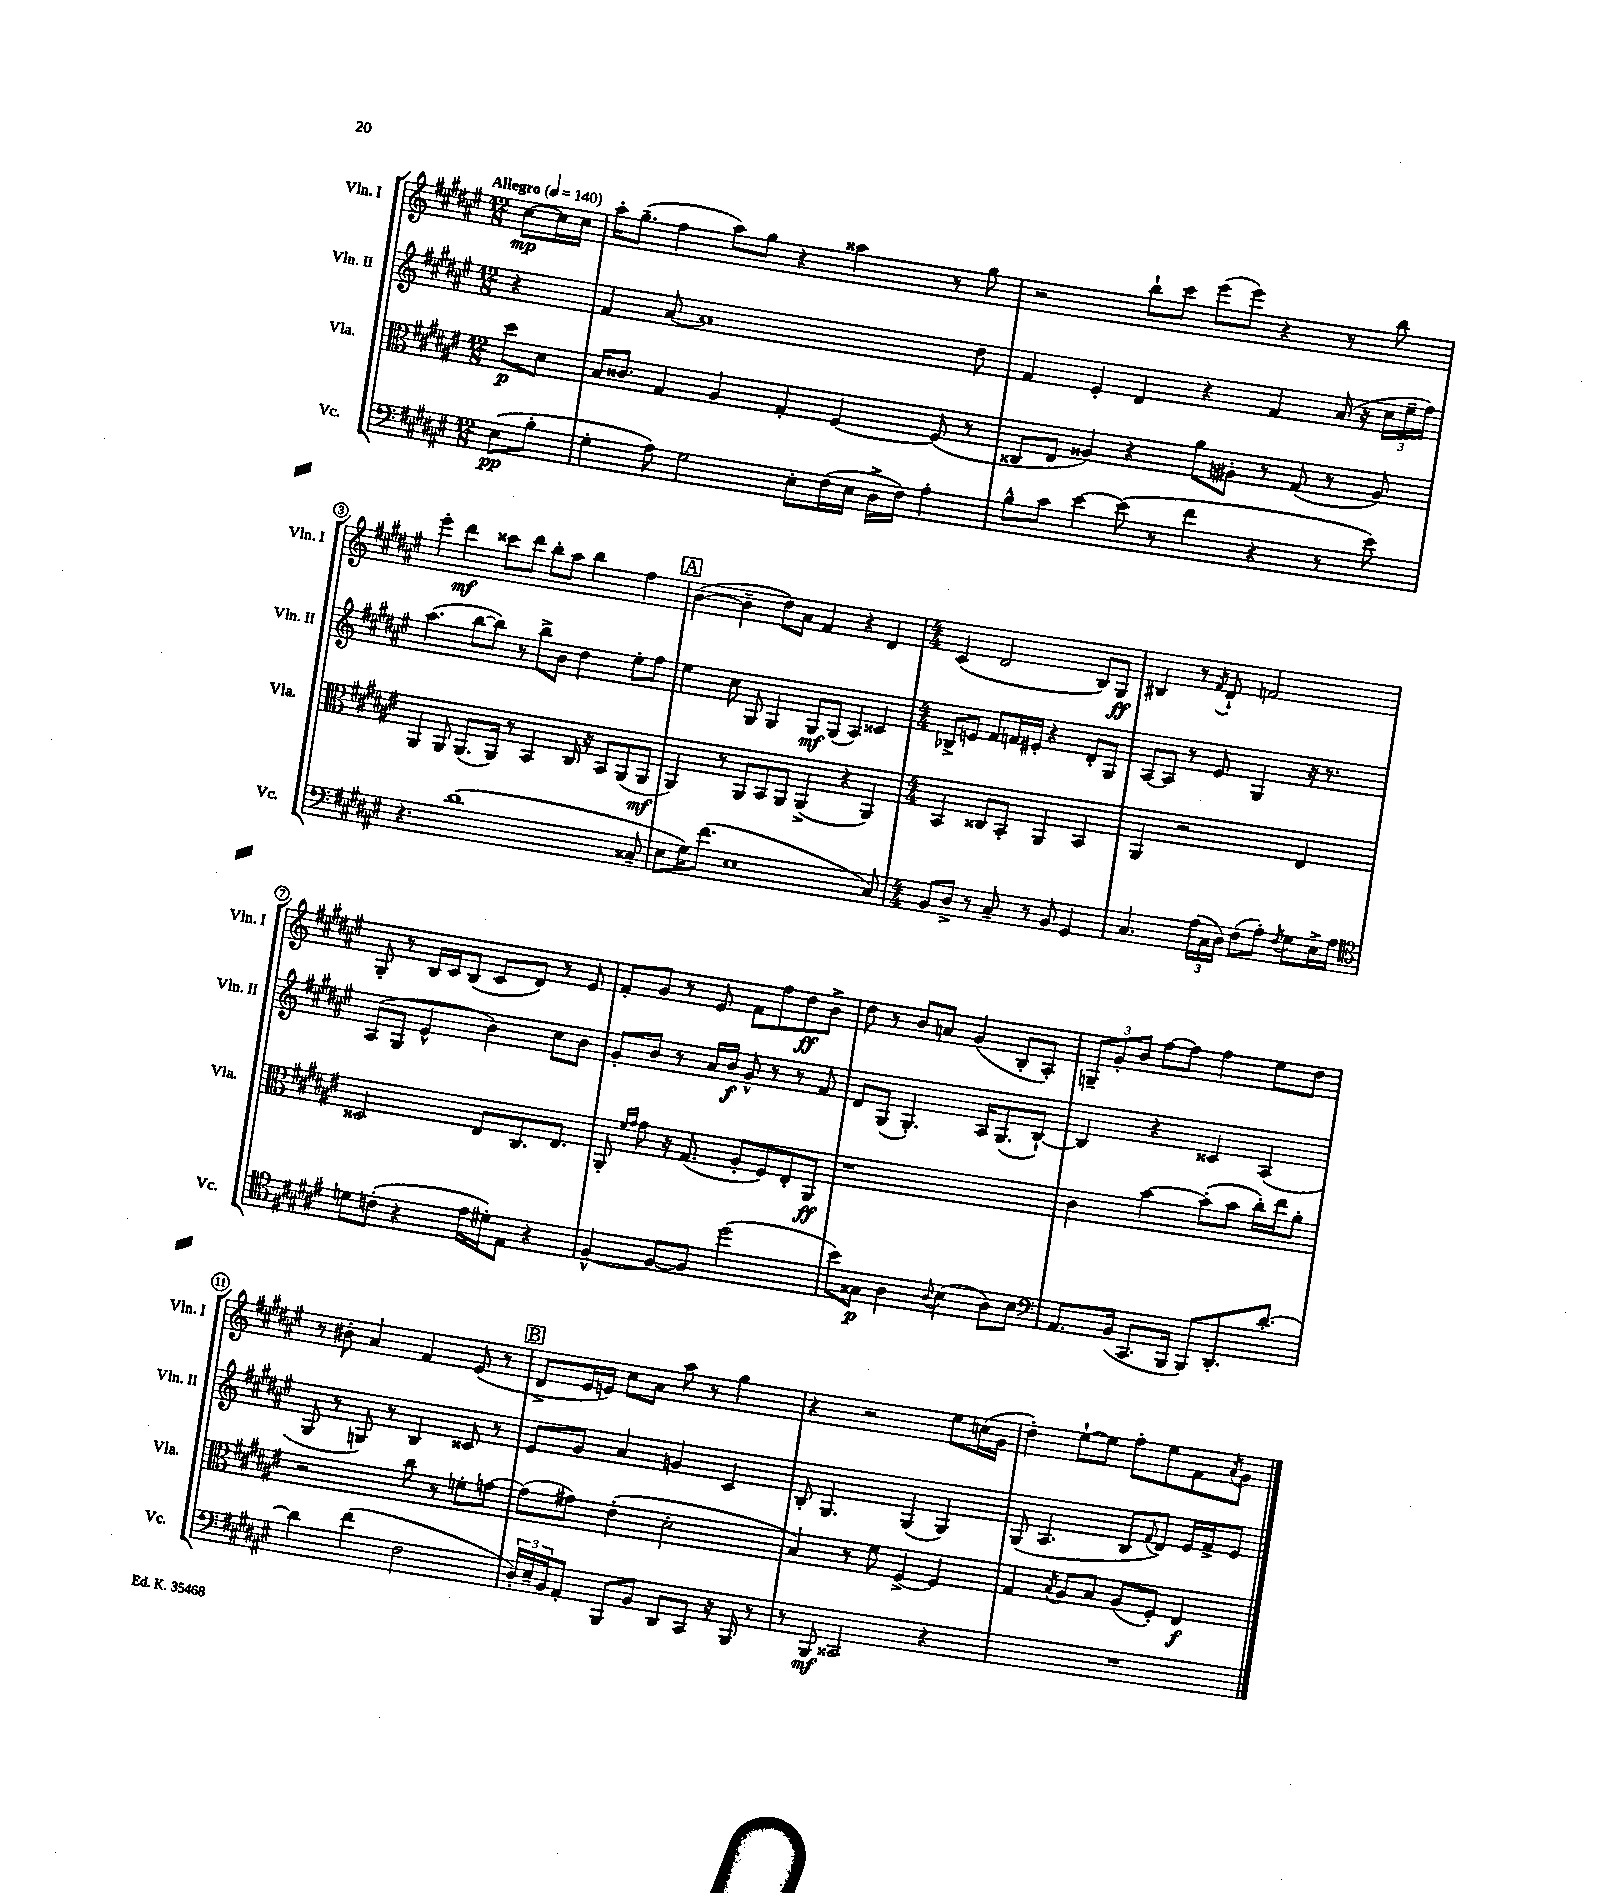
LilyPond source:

<<
\new StaffGroup <<
\new Staff = "s0" \with { instrumentName = "Vln. I" shortInstrumentName = "Vln. I" } {
    \clef treble \key fis \major \numericTimeSignature \time 12/8 \partial 4 \tempo "Allegro" 4 = 140
    cis''8~\mp cis''16 cis''16 |
    ais''16-. gis''8.--( fis''4 ais''8) gis''8 r4 aisis''4 r8 gis''8 |
    r2 b''8-! cis'''8 eis'''8( eis'''8) r4 r8 b''8 |
    eis'''4-. dis'''4\mf cisis'''8 dis'''8 b''8-. ais''8 b''4 fis''4 |
    \mark \markup { \box "A" } b'4~( b'4-- dis''8) ais'8 fis'4 r4 dis'4 |
    \numericTimeSignature \time 4/4 cis'4( dis'2 b8) gis8\ff |
    bis4 r8 \acciaccatura { fis'8 } dis'8-! f'2 |
    gis8-. r8 b16 cis'16 b8( cis'8 dis'8) r8 eis'8 |
    fis'8-. gis'8 r8 eis'8 fis'8 fis''8 dis''8\ff b'8-> |
    dis''8 r8 b'8 a'8 gis'4( b8-. ais8-.) |
    \tuplet 3/2 { g8-- gis'8-. b'8 } fis''8~ fis''8 fis''4 eis''8 dis''8 |
    r8 bis'8-. ais'4 fis'4 eis'8( r8 |
    \mark \markup { \box "B" } dis'8-> eis'16 e'16) cis''8 ais'8 ais''8 r8 gis''4 |
    r4 r2 eis''8 c''16( gis'16 |
    dis''4-.) eis''8~-! eis''8 fis''8-. eis''8 fis'8 \acciaccatura { ais'8 } gis'8 \bar "|." |
}
\new Staff = "s1" \with { instrumentName = "Vln. II" shortInstrumentName = "Vln. II" } {
    \clef treble \key fis \major \numericTimeSignature \time 12/8 \partial 4
    r4 |
    fis'4 ais'8~ ais'1 dis''8 |
    fis'4 eis'4-. dis'4 r4 fis'4 ais'16( r16 \tuplet 3/2 { cis''16 eis''16-- fis''16) } |
    ais''4.( b''8~ b''8) r8 b''8-> b'8 dis''4 eis''8-. fis''8 |
    \mark \markup { \box "A" } eis''4 cis''8 gis8 gis4 gis8\mf gis8( ais4) cisis'4 |
    \numericTimeSignature \time 4/4 bes8-> e'8 fis'8 f'16 eis'16-. r4 dis'8-. gis8 |
    ais8~ ais8 r8 eis'8 gis4 r16 r8. |
    ais8( gis8 eis'4-^ b'4) cis''8 b'8 |
    gis'8-. b'8 r8 ais'16 b'16\f gis'8-^ r8 r8 fis'8 |
    dis'8 gis8( gis4.-.) ais16 gis8.( b8~-!) |
    b4 r4 cisis'4 ais4( |
    gis8 r8 g8) r8 b4 cisis'8 r8 |
    \mark \markup { \box "B" } eis'8 gis'8 ais'4 g'4 cis'4 |
    b8-. gis4. gis4( gis4) |
    gis8( ais4. b8 \appoggiatura { fis'8 } dis'8) eis'16 fis'16-> eis'8 \bar "|." |
}
\new Staff = "s2" \with { instrumentName = "Vla." shortInstrumentName = "Vla." } {
    \clef alto \key fis \major \numericTimeSignature \time 12/8 \partial 4
    dis''8\p dis'8 |
    b16 cisis'8. gis4 ais4 gis4-. fis4~ fis8( r8 |
    cisis8 eis8 aisis4) r4 ais'8 ais8-. r8 gis8( r8 ais8) |
    ais,4 ais,8 ais,8.( ais,16) r8 b,4 cis16 r16 b,8 ais,8( ais,8\mf |
    \mark \markup { \box "A" } ais,4) r8 ais,8 b,8 ais,8 ais,4->( r4 ais,4) |
    \numericTimeSignature \time 4/4 b,4 cisis8 b,8-. ais,4 b,4 |
    ais,4 r2 eis4 |
    disis2 eis8 cis8. eis8. |
    ais,8-. \grace { fis'16 gis'16 } gis'8 r16 gis8.( ais8-. fis8) eis8-. ais,8\ff |
    r1 |
    cis'4 b'4~ b'8-.( b'8 cis''16-.) eis''16 ais'8-. |
    r2 cis''8 r8 f'8-. g'8~ |
    \mark \markup { \box "B" } g'8( gis'8) eis'4-.( dis'2-. |
    b4) r8 fis'8 fis4~-> fis4 |
    gis4 \acciaccatura { b8 } ais8 b8 ais8( fis8-.) eis4\f \bar "|." |
}
\new Staff = "s3" \with { instrumentName = "Vc." shortInstrumentName = "Vc." } {
    \clef bass \key fis \major \numericTimeSignature \time 12/8 \partial 4
    eis8\pp( b8-. |
    gis4-. ais8) gis2 eis8-. fis16( eis16 dis16-> fis16) ais4-. |
    b8-^ cis'8 eis'4~ eis'8( r8 fis'4 r4 r8 eis'8) |
    r4. dis'1( cisis8-- |
    \mark \markup { \box "A" } eis8 gis16) fis'8.( eis1 cis8) |
    \numericTimeSignature \time 4/4 b,8 dis8-> r8 cis8-- r8 b,8 gis,4 |
    cis4. \tuplet 3/2 { ais16( cis16 dis16) } fis8( ais8-.) \acciaccatura { fis8 } gis8 eis16-> ais16 |
    \clef tenor d'8 c'8-.( r4 eis'16 dis'16-.) eis8 r4 |
    fis4~-^ fis8~ fis8 dis''2( |
    b'8) gisis8\p ais4 \appoggiatura { ais8 } b4( ais8) b8 |
    \clef bass ais,8. b,16( cis,8. b,,16 b,,8) dis,8.-. dis'8.~-. |
    dis'4 fis'4( fis2 |
    \mark \markup { \box "B" } \tuplet 3/2 { dis16-.) eis16-- b,16 } ais,8-. b,,8 b,8 dis,8 cis,8 r16 b,,16 r8 |
    r8 b,,8\mf cisis,2 r4 |
    R1 \bar "|." |
}
>>
>>
\layout { \context { \Score \override BarNumber.stencil = #(make-stencil-circler 0.1 0.3 ly:text-interface::print) } }
